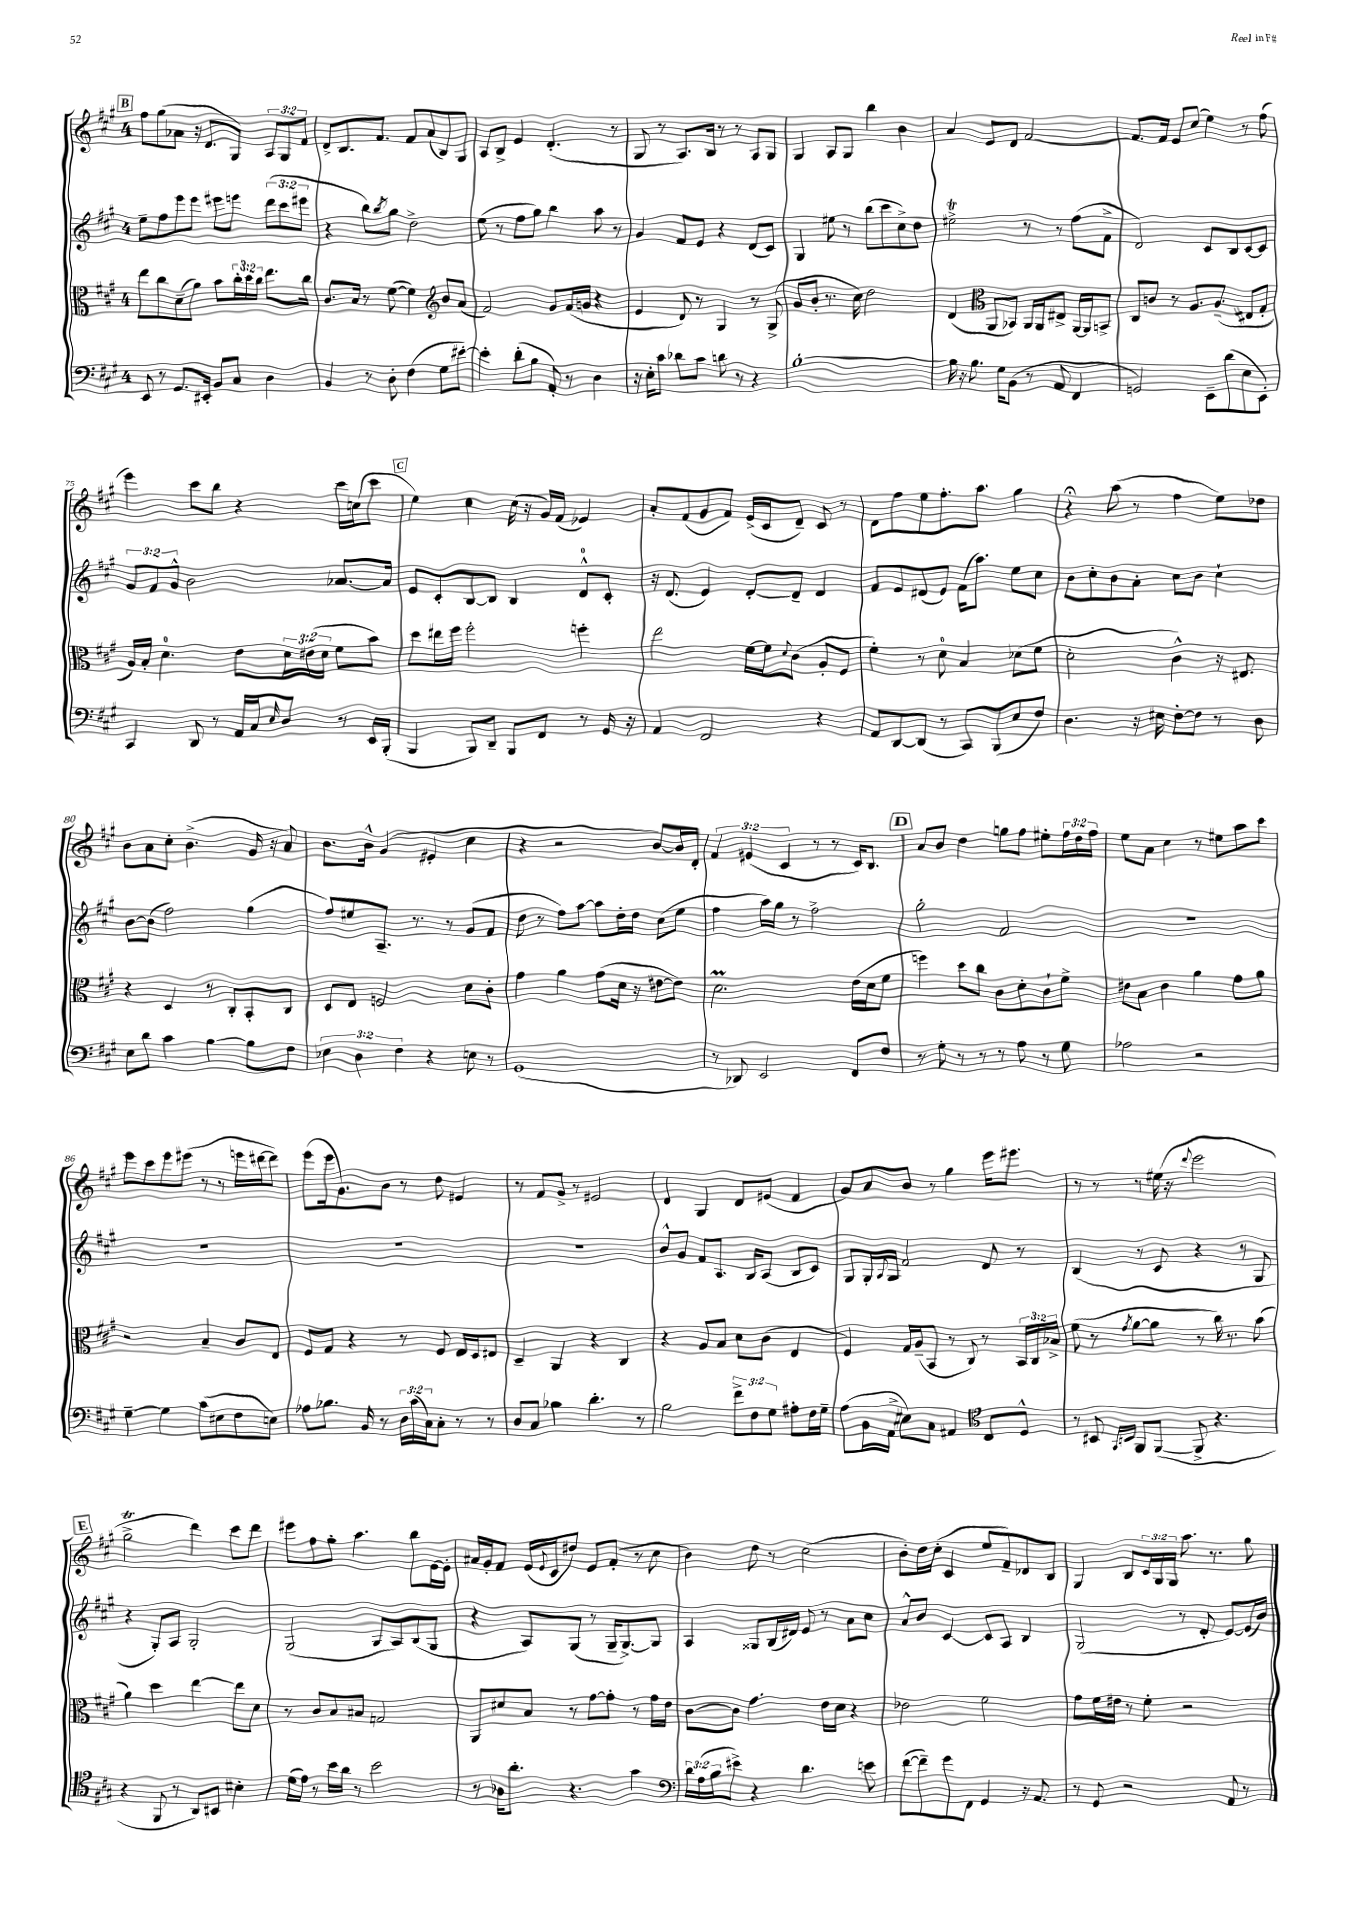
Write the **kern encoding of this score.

**kern	**kern	**kern	**kern
*staff4	*staff3	*staff2	*staff1
*clefF4	*clefC3	*clefG2	*clefG2
*k[f#c#g#]	*k[f#c#g#]	*k[f#c#g#]	*k[f#c#g#]
*M4/4	*M4/4	*M4/4	*M4/4
8EE	8ee	8ee~	8ff#
8r	8cc#	8ff#	(8gg#
8.GG#	(8d~	8eee	8a-
.	8a)	8eee	16r
16EE#'	.	.	8.d
8BB	8b	8eee#	.
8C#	24cc#'	8eee	8G#)
.	24dd	.	.
.	24cc#	.	.
4D	8.ee	(12ddd	12A
.	.	12ccc#	12G#
.	.	12eee#	12f#
.	16cc#	.	.
=	=	=	=
4BB	8.c#	4r	8d^
.	.	.	8.B
.	16B	.	.
8r	8r	8bb)	.
.	.	.	8.f#
.	.	8qbb	.
8D'	([8f#	8gg#	.
(4F#	4f#])	2dd^	8f#
.	.	.	(8a
*	*clefG2	*	*
8G#	8b	.	8B)
[8e#')	(8a	.	8G#
=	=	=	=
4e#']	2f#)	(8ee	8A
.	.	8r	8B^
(8d'	.	8ff#	4e
8B	.	8gg#)	.
8AA')	8g#	4bb	(4.d'
8r	(16f#	.	.
.	16g	.	.
4D	4r	8aa	.
.	.	8r	8r
=	=	=	=
16r	4e	4g#	8G#
16E'	.	.	.
8c#	.	.	8r
8d-	8d)	8f#	8.A)
8c#	8r	8e	.
.	.	.	16B
8d	4G#	4r	8r
8r	.	.	8r
4r	8r	(8d	8A
.	(8G#^	8c#)	8G#
=	=	=	=
[1B'	8g#	4G#	4G#
.	8b'	.	.
.	8.r	8ee#	8A
.	.	8r	8G#
.	16cc#)	.	.
.	2dd	(8bb	4bb
.	.	8ccc#	.
.	.	8cc#^)	4b
.	.	8dd	.
=	=	=	=
16B]	(4d	2ee#^	4a
16r	.	.	.
8.B	.	.	.
*	*clefC3	*	*
.	8AA	.	8e
16G#	.	.	.
(8BB	8BB-)	.	8d
8r	16AA	8r	[2f#
.	16AA	.	.
8AA	8E#^	8r	.
4FF#	[16AA	(8ff#	.
.	16AA]	.	.
.	8BB^	8f#^	.
=	=	=	=
2GG)	8C#	2d)	8.f#]
.	8c	.	.
.	.	.	16f#
.	8r	.	8e
.	8.A	.	(8cc#
8EE~	.	8c#	4ee)
.	(8.A~	.	.
(8d	.	8B	.
8E	8E#	[8c#	8r
8EE')	8G#'	8c#]	(8ff#
=	=	=	=
4CC#	16A)	12g#	4eee)
.	16B'	.	.
.	.	12f#	.
.	4.d	.	.
.	.	12g#^^	.
8DD	.	2b	8ccc#
8r	.	.	8bb
16AA	8e	.	4r
16C#	.	.	.
16qqE	.	.	.
8D	24d	.	.
.	(24e#	.	.
.	24d	.	.
8r	8f#	[8.a-	16ccc#
.	.	.	(16cc
16EE	8b)	.	8ccc#
(16BBB'	.	16a-]	.
=	=	=	=
4BBB	8dd	8e	4ee)
.	16ee#	8c#'	.
.	16ff#	.	.
8BBB)	2ff#'	[8B	4cc#
8DD~	.	8B]	.
8BBB	.	4B	(16cc#
.	.	.	16r
8FF#	.	.	16g#)
.	.	.	(16f#
8r	4ff'	8d^^	4e-)
16GG#	.	8c#'	.
16r	.	.	.
=	=	=	=
4AA	2ee	16r	8a'
.	.	(8.d	.
.	.	.	(8f#
2FF#	.	4e)	8g#
.	.	.	8f#)
.	[16f#	[8d'	(16e^
.	16f#]	.	16c#
.	8qqd	.	.
.	(8c#	8d~]	8d~)
4r	8A'	4d	8c#
.	8F#	.	8r
=	=	=	=
8AA	4f#')	8f#	8d
[8DD	.	8e	8ff#
(8DD]	8r	(8d#	8ee
8r	8d	8e)	8.ff#'
8CC#)	4B	(16f#	.
.	.	8.aa)	8.aa
(8BBB	.	.	.
8E	(8d-	8ee	4gg#
8F#)	8f#	8cc#	.
=	=	=	=
4.D	2d'	8b	4r;
.	.	8cc#'	.
.	.	8b	(8aa
16r	.	8a'	8r
16E#	.	.	.
[8F#'	4c#^^)	8cc#	4ff#
8F#]	.	8b	.
8r	16r	4cc#`	8ee)
.	8.E#	.	.
8D	.	.	8dd-
=	=	=	=
8E	4r	[8b	8b
8d	.	(8b]	8a
4c#	4D	2ff#)	8cc#'
.	.	.	(4.b^
[4B	8r	.	.
.	8C#'	.	.
8B]	8BB'	(4gg#	16g#
.	.	.	16r
8F#	8C#	.	8a)
=	=	=	=
6E-	8D	8ff#)	8.b
.	8E	8ee#	.
6D	.	.	.
.	.	.	16b^^
.	2F	8.A~	(4g#
6F#	.	.	.
.	.	8.r	.
4r	.	.	4e#'
.	.	8r	.
8E	8d	(8g#	4cc#
8r	8c#'	8f#	.
=	=	=	=
(1GG#	4g#	8dd	4r
.	.	8r	.
.	4a	8ff#)	2r
.	.	[8aa	.
.	(8g#	8aa]	.
.	16d	16dd'	.
.	16r	16dd	.
.	[8e#	(8cc#	[8b)
.	8e#])	8ee	16b]
.	.	.	16d'
=	=	=	=
8r	2.d	4ff#	6f#
8DD-)	.	.	.
.	.	.	(6e#
2EE	.	16aa)	.
.	.	16gg#	.
.	.	.	6c#
.	.	8r	.
.	.	2ff#^	8r
.	.	.	8r
8FF#	(16e	.	16c#)
.	16d	.	8.B
8F#	8f#	.	.
=	=	=	=
8r	4ff)	2gg#'	8a
8G#'	.	.	8b
8r	8dd	.	4dd
8r	8cc#	.	.
8r	8c#	2f#	8gg
8A	8d'	.	8ff#
8r	8c#`	.	8ee#'
8G#	8f#^	.	24ff#
.	.	.	24dd
.	.	.	24ff#
=	=	=	=
2A-	8e#	1r	8ee
.	8B	.	8a
.	4c#	.	4cc#
2r	4a	.	8r
.	.	.	8ee#
.	8g#	.	8aa
.	8a	.	8ccc#
=	=	=	=
[4G#~	2r	1r	8eee
.	.	.	8ccc#
4G#]	.	.	8eee
.	.	.	(8eee#
(8c#	4B~	.	8r
8E#	.	.	8r
8F#	8c#	.	16eee
.	.	.	[16ddd#
8E)	8E	.	8ddd#])
=	=	=	=
8A-	8F#	1r	(8eee
8.B-	8G#	.	16eee
.	.	.	8.g#)
.	4r	.	.
16BB	.	.	.
8r	.	.	8b
24D	8r	.	8r
(24c#	.	.	.
24C#)	.	.	.
8C#'	8F#	.	8dd
8r	16E	.	4e#
.	16D	.	.
8r	8E#	.	.
=	=	=	=
8D	4D~	1r	8r
8C#	.	.	8f#
4B-	4AA	.	8g#^
.	.	.	8r
4.d'	4r	.	2e#
.	4C#	.	.
8r	.	.	.
=	=	=	=
2B	4r	8b^^	4d
.	.	8g#	.
.	8A	8f#	4G#
.	8B	8.A	.
12f#^	8d	.	8d
.	.	16B	.
12F#	.	.	.
.	(8c#	(8A	(8e#
12G#	.	.	.
8A#'	4E	8B	4f#
16F#	.	8c#)	.
16G#~	.	.	.
=	=	=	=
(8A	4F#)	8G#	8g#)
16BB	.	16G#'	8a
.	.	8qqA	.
16AA^	.	16G#	.
8E#)	16G#	2f#	8b
.	(16A~	.	.
8C#	8BB	.	8r
4AA#	8r	.	4gg#
.	8C#)	.	.
*clefC4	*	*	*
8C#	8r	8d	16eee
.	.	.	8.eee#
8D^^	24BB	8r	.
.	24C#	.	.
.	24B-^	.	.
=	=	=	=
8r	(8f#	(4B	8r
8BB#	8r	.	8r
16qqGG#	.	.	.
16qqBB	8qg#	.	.
8FF#	[8a	8r	8r
([8FF#	8a]	8c#	(16ee#
.	.	.	16r
.	.	.	8qqddd
8FF#^]	8r	4r	2eee
4.r	16cc#)	.	.
.	8.r	.	.
.	.	8r	.
.	(8b	8G#	.
=	=	=	=
4r	4a)	4r	2gg#^
8FF#	4dd	8G#')	.
8r	.	8A	.
8AA)	[4ee	2G#'	4ddd)
8BB#	.	.	.
4B#'	8ee]	.	8ccc#
.	8d	.	8ddd
=	=	=	=
(16d	8r	(2G#	8eee#
16e)	.	.	.
8r	8c#	.	8ff#
16b	8B	.	8gg#'
16a	.	.	.
8r	8B#	.	4.aa
2b	2G	8G#	.
.	.	8A)	.
.	.	(8B	8bb
.	.	8G#	[16e
.	.	.	16e']
=	=	=	=
8r	8AA	4r	16a#
.	.	.	16g#'
16A-	8d#	.	8f#
8.a'	.	.	.
.	8B	8A)	(16e
.	.	.	8qqe
.	.	.	16c#
4.r	8r	(8G#	8dd#)
.	[8g#	8r	8e
.	8g#']	16G#~	(8f#'
.	.	[8.G#^)	.
4g#	8r	.	8r
.	16g#	8G#]	8cc#
.	16e	.	.
=	=	=	=
*clefF4	*	*	*
24d	[8c#	4A	4b)
(24A	.	.	.
24B	.	.	.
8e#^)	8c#]	.	.
4r	4.g#	8G##	8dd
.	.	(16B	8r
.	.	16d#)	.
4.d	.	8e	(2cc#
.	16e	8r	.
.	16d	.	.
.	4r	8a	.
8e	.	8cc#	.
=	=	=	=
([8f#	2e-	8a^^	8b')
8f#~])	.	8b	16dd
.	.	.	(16cc#'
8g#	.	[4c#	4c#
8FF#	.	.	.
4GG#	2f#	8c#]	8ee
.	.	8A	8f#~)
16r	.	4B	8d-
8.AA	.	.	.
.	.	.	8B
=	=	=	=
8r	8g#	(2G#	4G#
8GG#	16f#	.	.
.	16e#	.	.
2r	8r	.	8B
.	8f#'	.	24c#
.	.	.	24G#
.	.	.	24G#
.	2r	8r	8.aa
.	.	8d'	.
.	.	.	8.r
8AA	.	[8e)	.
8r	.	(16e]	8gg#
.	.	16b)	.
==	==	==	==
*-	*-	*-	*-
